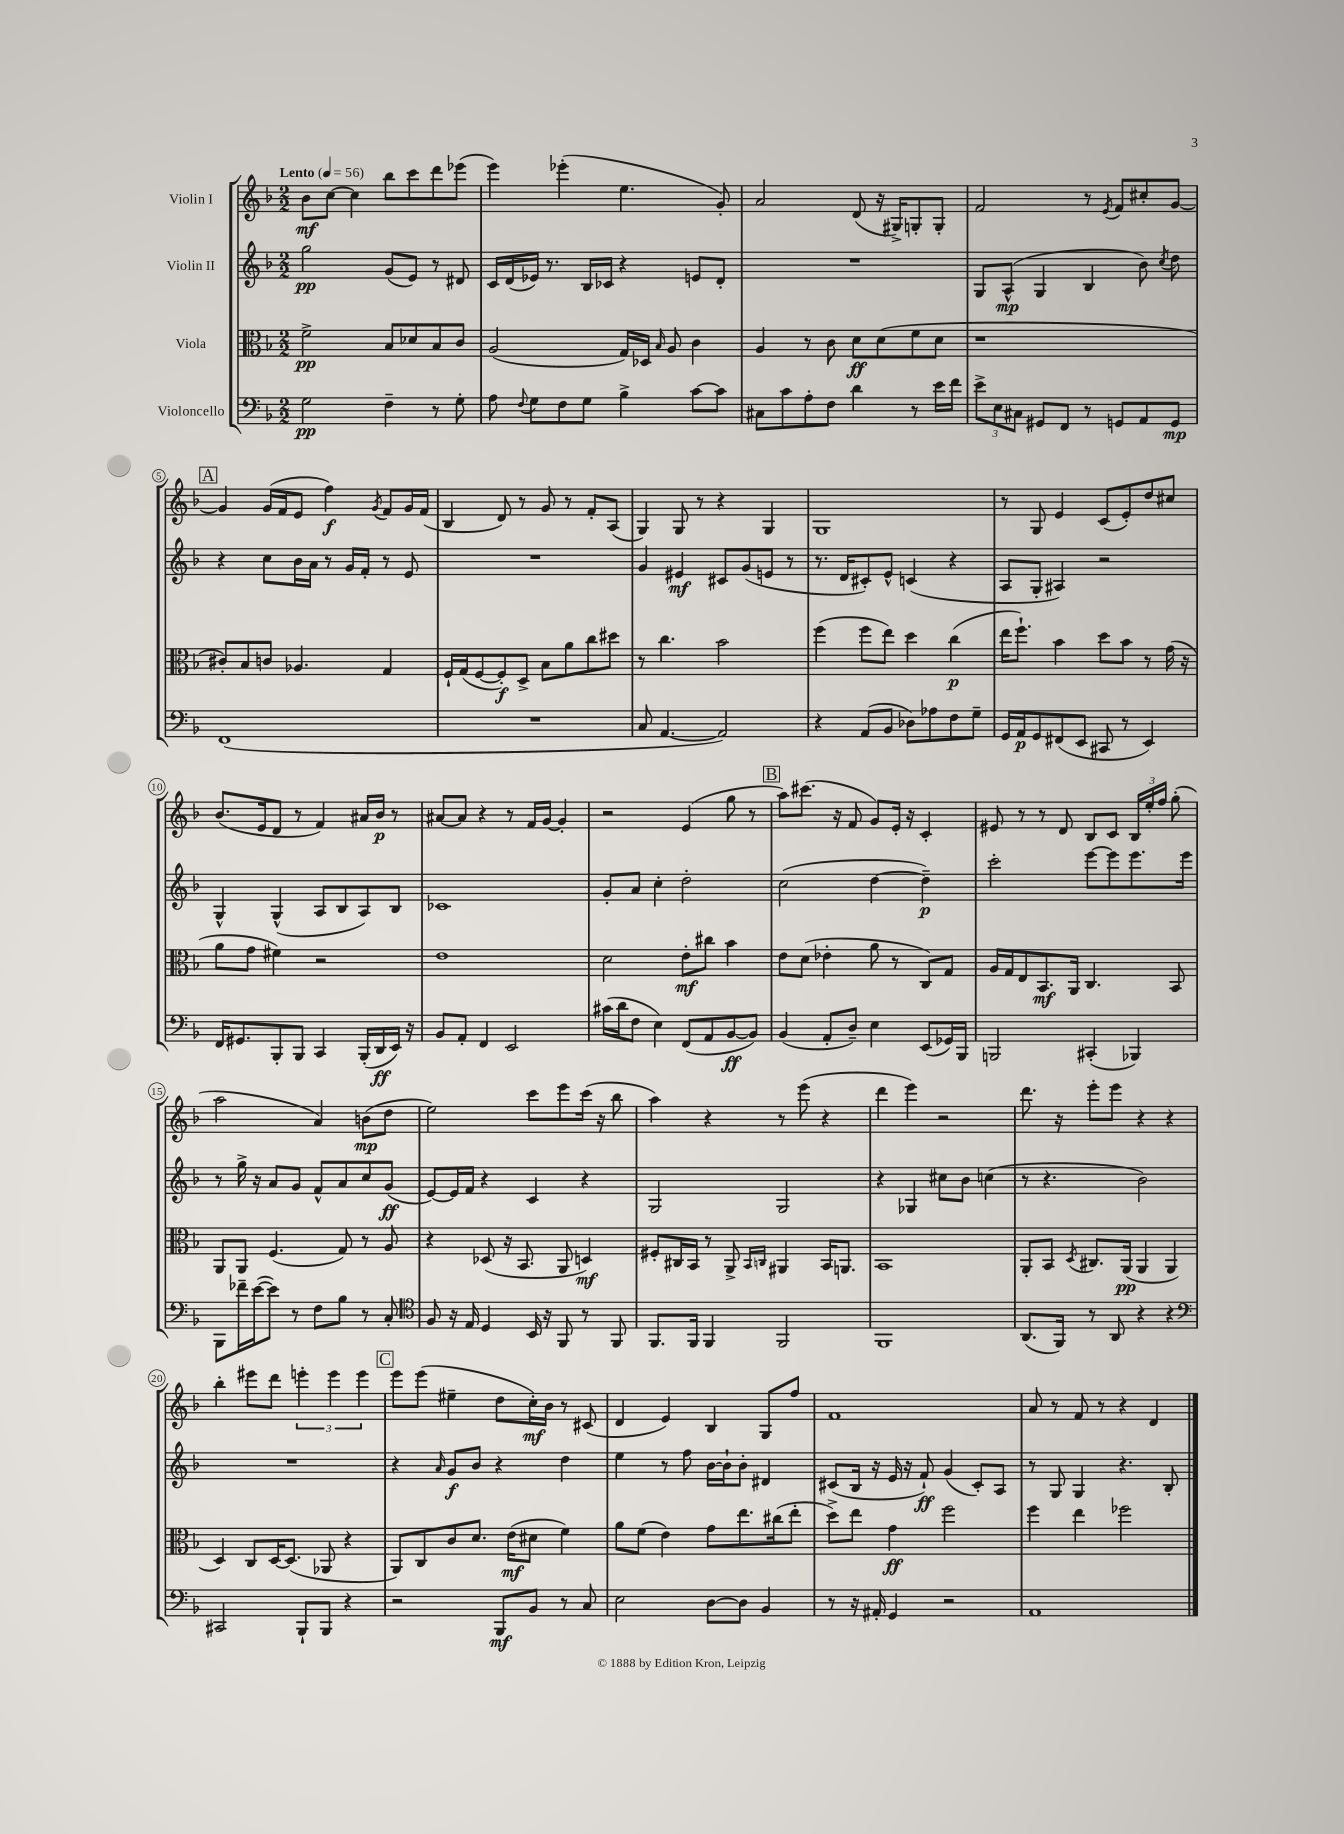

**kern	**kern	**kern	**kern
*staff4	*staff3	*staff2	*staff1
*clefF4	*clefC3	*clefG2	*clefG2
*k[b-]	*k[b-]	*k[b-]	*k[b-]
*M2/2	*M2/2	*M2/2	*M2/2
*MM56	*MM56	*MM56	*MM56
2G	2f^	2gg	8b-
.	.	.	[8cc
.	.	.	4cc]
4F~	8B-	(8g	8bb-
.	8d-	8e)	8ccc
8r	8B-	8r	8ddd
8G'	8c	8d#	(8eee-
=	=	=	=
8A	(2A	16c	4eee)
.	.	(16d	.
8qqF	.	.	.
8G	.	16e-)	.
.	.	8.r	.
8F	.	.	(4eee-'
8G	.	16B-	.
.	.	16c-	.
4B-^	16G)	4r	4.ee
.	16D-	.	.
.	16qqB-	.	.
.	8A	.	.
[8c	4c	8e	.
8c]	.	8d'	8g')
=	=	=	=
8C#	4A	1r	2a
8c	.	.	.
8A'	8r	.	.
8F	8c	.	.
4d	8d	.	(8d
.	(8d	.	16r
.	.	.	16G#^)
8r	8f	.	8G'
16e	8d	.	8G'
16f	.	.	.
=	=	=	=
12e^	1r	8G	2f
12E	.	.	.
.	.	(8A^^	.
12C#	.	.	.
8GG#	.	4G	.
8FF	.	.	.
8r	.	4B-	8r
.	.	.	8qe
8GG	.	.	8f
8AA	.	8b-)	8cc#'
.	.	8qcc	.
8GG	.	8dd	[8g
=	=	=	=
(1FF	8c#')	4r	4g]
.	8B-	.	.
.	8c	8cc	(16g
.	.	.	16f
.	4.A-	16b-	8e
.	.	16a	.
.	.	8r	4ff)
.	.	16g	.
.	.	16f'	.
.	.	.	8qg
.	4G	8r	8f
.	.	8e	16g
.	.	.	(16f
=	=	=	=
1r	16F`	1r	4B-
.	(16G	.	.
.	[8F	.	.
.	8F'])	.	8d)
.	8D^	.	8r
.	8B-	.	8g
.	8a	.	8r
.	8cc	.	8f'
.	8dd#	.	(8A
=	=	=	=
8C	8r	4g	4G)
[4.AA	4.cc	.	.
.	.	4e#	8G
.	.	.	8r
2AA])	2b-	8c#	4r
.	.	(8g	.
.	.	8e	4G
.	.	8r	.
=	=	=	=
4r	(4ff	8.r	1G
.	.	16d	.
(8AA	8ff	8c#')	.
8BB-	8ee)	8e^^	.
8D-)	4dd	(4c	.
8A-	.	.	.
8F	(4cc	4r	.
8G~	.	.	.
=	=	=	=
16GG	16ee	8A	8r
16AA	8.ff`)	.	.
8GG	.	8G'	8G
(8FF#	4b-	4A#)	4e
8EE	.	.	.
8CC#	8dd	2r	(8c
8r	8b-	.	8e')
4EE)	8r	.	8dd
.	(16g	.	8cc#
.	16r	.	.
=	=	=	=
16FF	8a	4G^^	(8.b-
8.GG#	.	.	.
.	8g	.	.
.	.	.	16e
8BBB-'	4f#)	(4G^^	8d
8BBB-	.	.	8r
4CC	2r	8A	4f)
.	.	8B-	.
(16BBB-'	.	8A)	16a#
16DD	.	.	16b-
16EE)	.	8B-	8r
16r	.	.	.
=	=	=	=
8BB-	1e	1c-	[8a#
8AA'	.	.	8a#]
4FF	.	.	4r
2EE	.	.	8r
.	.	.	16f
.	.	.	[16g
.	.	.	4g']
=	=	=	=
(16c#	2d	8g'	2r
16d	.	.	.
8F	.	8a	.
4E)	.	4cc'	.
(8FF	8e'	2dd'	(4e
8AA	8cc#	.	.
[8BB-	4b-	.	8gg
8BB-])	.	.	8r
=	=	=	=
(4BB-	8e	(2cc	8aa)
.	(8d	.	(8.ccc#
8AA'	4e-'	.	.
.	.	.	16r
8D~)	.	.	8f
4E	8a	[4dd	8g)
.	8r	.	16e'
.	.	.	16r
(8EE	8C)	4dd~])	4c'
16GG-)	8G	.	.
16BBB-	.	.	.
=	=	=	=
2BBB	16A	2ccc'	8e#
.	16G	.	.
.	8E	.	8r
.	8.BB-	.	8r
.	.	.	8d
.	16AA	.	.
(4CC#'	4.C	[8eee	8B-
.	.	8eee]	8c
4BBB-)	.	8.eee	24B-
.	.	.	24ee'
.	.	.	24ff
.	8BB-	.	(8gg'
.	.	16eee	.
=	=	=	=
8BBB-	8AA	8r	2aa
16f-~	8AA	16gg^	.
([16e	.	16r	.
8e])	(4.F	8a	.
8r	.	8g	.
8F	.	8f^^	4a)
8B-	8G)	8a	.
8r	8r	8cc	(8b
8C'	8A	(8g	8dd
=	=	=	=
*clefC4	*	*	*
8F	4r	[8e)	2ee)
16r	.	16e]	.
16E	.	16f	.
4D	(8D-	4r	.
.	16r	.	.
.	8.BB-	.	.
16BB-	.	4c	8ccc
16r	.	.	.
8FF	8AA	.	8eee
8r	4D)	4r	(16ccc
.	.	.	16r
8FF	.	.	8bb-
=	=	=	=
8.FF	8F#'	2G	4aa)
.	16C#	.	.
16FF	16BB-	.	.
4FF	8r	.	4r
.	8AA^	.	.
.	16qqBB-	.	.
.	16qqC	.	.
2FF	4AA#	2G	8r
.	.	.	(8eee
.	16BB-	.	4r
.	8.AA	.	.
=	=	=	=
1FF	1BB-	4r	4ddd
.	.	4G-	4eee)
.	.	8cc#	2r
.	.	8b-	.
.	.	(4cc	.
=	=	=	=
(8.AA	8AA'	8r	8.ddd
.	8BB-	4.r	.
16FF)	.	.	16r
.	8qD	.	.
8r	8.C#	.	8eee'
8AA	.	.	8eee
.	(16AA	.	.
4r	4AA	2b-)	4r
4r	4AA	.	4r
=	=	=	=
*clefF4	*	*	*
2CC#	4D)	1r	4bb-'
.	8C	.	8eee#
.	[16D	.	8ddd
.	(8.D]	.	.
8BBB-`	.	.	6eee'
8BBB-	8AA-	.	.
.	.	.	6eee
4r	4r	.	.
.	.	.	6eee
=	=	=	=
2r	8AA)	4r	8eee
.	8C	.	(8eee
.	.	16qqa	.
.	8c	8g	4ee#~
.	8.d	8b-	.
8BBB-	.	4r	8dd
.	(16e	.	.
8BB-	8d#	.	16cc')
.	.	.	16b-
8r	4f)	4dd	8r
8C	.	.	(8c#
=	=	=	=
2E	8a	4ee	4d
.	(8f	.	.
.	4e)	8r	4e)
.	.	8ff	.
[8D	8g	[16b-	4B-
.	.	16b-`]	.
8D]	8.ee	8b-'	.
4BB-	.	4d#	8G
.	(16cc#	.	.
.	8ee'	.	8ff
=	=	=	=
8r	8dd^)	(8c#	1f
16r	8ee	16B-	.
16AA#'	.	16r	.
4GG	4g	16e	.
.	.	16r	.
.	.	8f`)	.
2r	2ff	(4g	.
.	.	8c#')	.
.	.	8A	.
=	=	=	=
1AA	4ff	8r	8a
.	.	8G	8r
.	4ee	4G	8f
.	.	.	8r
.	2ff-	4.r	4r
.	.	.	4d
.	.	8B-'	.
==	==	==	==
*-	*-	*-	*-
